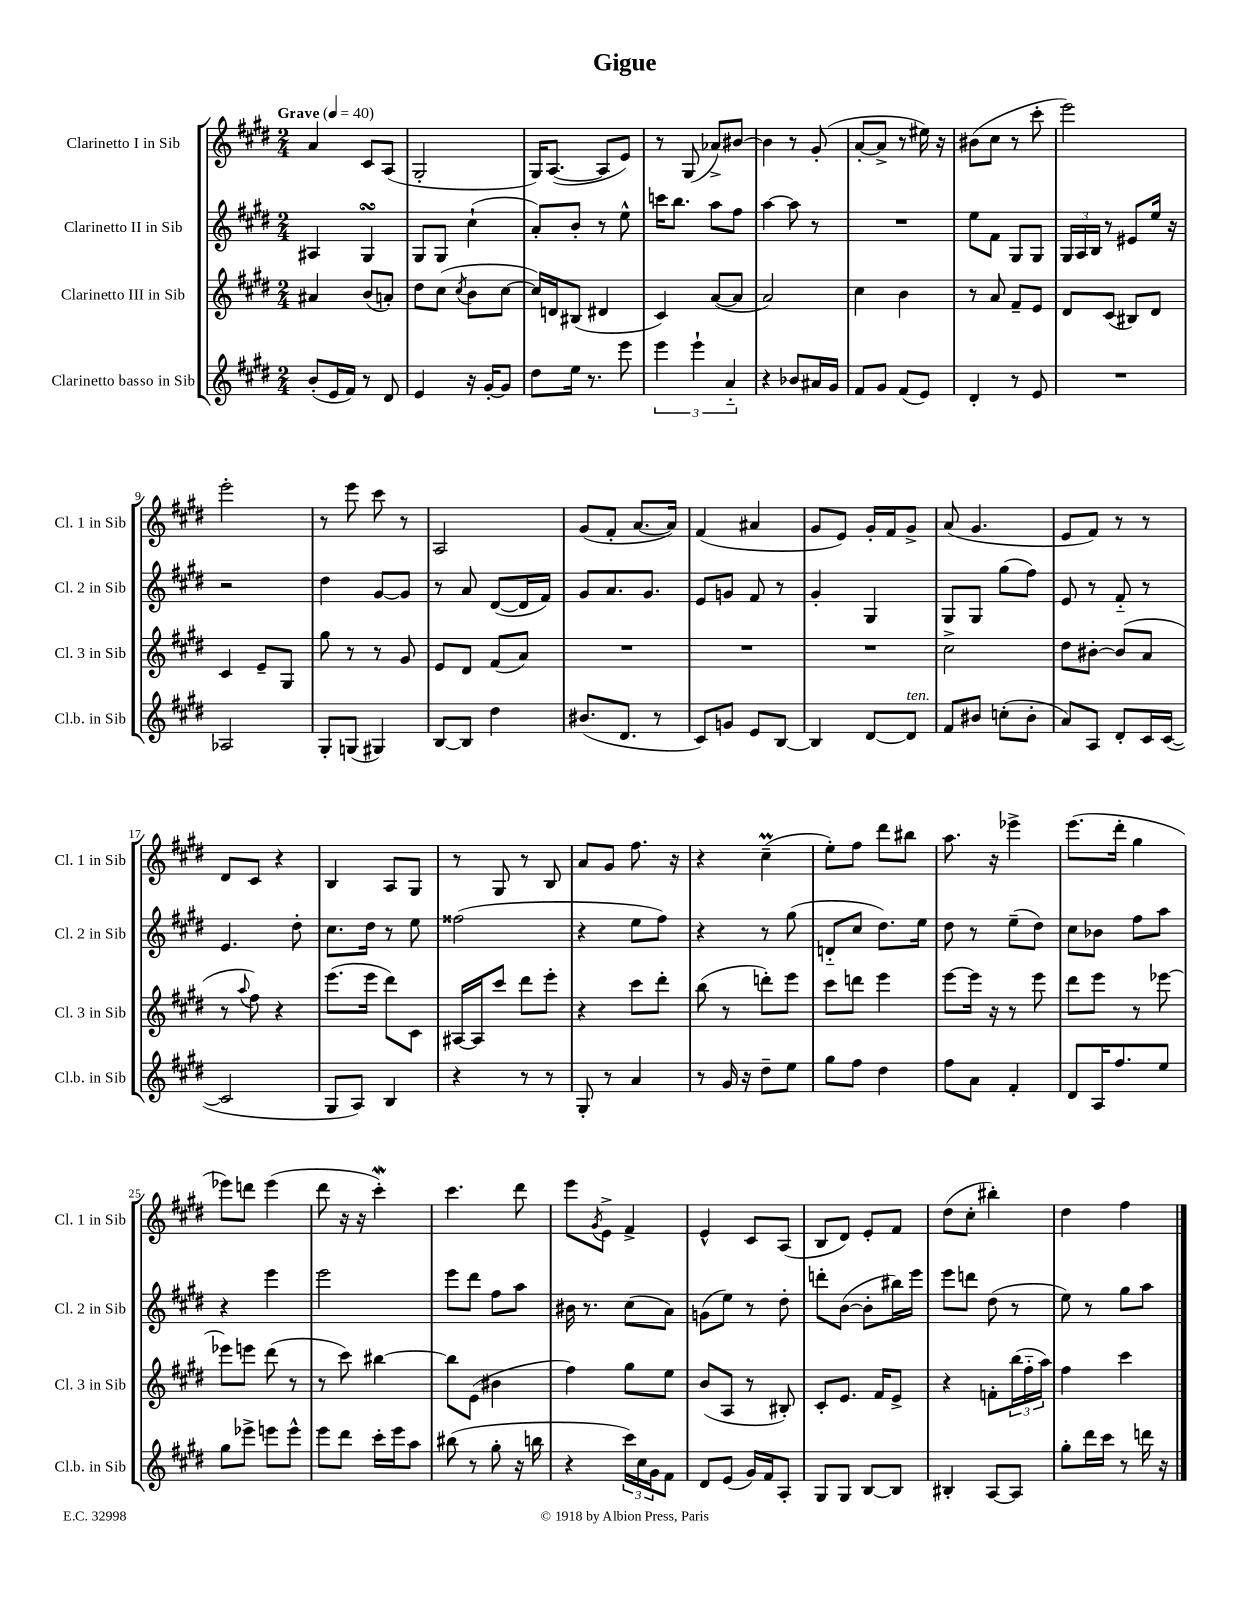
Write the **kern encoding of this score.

**kern	**kern	**kern	**kern
*staff4	*staff3	*staff2	*staff1
*clefG2	*clefG2	*clefG2	*clefG2
*k[f#c#g#d#]	*k[f#c#g#d#]	*k[f#c#g#d#]	*k[f#c#g#d#]
*M2/4	*M2/4	*M2/4	*M2/4
*MM40	*MM40	*MM40	*MM40
(8b'/L	4a#/	4A#/	4a/
16e/L	.	.	.
16f#/JJ)	.	.	.
8r	(8b/L	4G#/	8c#/L
8d#/	8a'/J)	.	(8A/J
=	=	=	=
4e/	8dd#\L	8G#/L	2G#'/
.	(8cc#\J	8G#/J	.
.	8qcc#/	.	.
16r	8b\L	(4cc#`\	.
[16g#'/LK	.	.	.
8g#/]J	[8cc#\J	.	.
=	=	=	=
8dd#\L	16cc#/]LL)	8a'/L)	16G#/LK)
.	16d/J	.	([8.A/J
16ee\Jk	(8B#/J	8b'/J	.
8.r	.	.	.
.	4d#/	8r	8A/]L
8eee\	.	8ee^^\	8e/J)
=	=	=	=
6eee\	4c#/)	16ccc\LK	8r
.	.	8.bb\J	.
.	.	.	(8G#/
6eee`\	.	.	.
.	([8a/L	8aa\L	8a-^/L)
6a'~/	.	.	.
.	8a/]J	8ff#\J	[8b#/J
=	=	=	=
4r	2a/)	[4aa\	4b#\]
8b-/L	.	8aa\]	8r
16a#/L	.	8r	(8g#'/
16g#/JJ	.	.	.
=	=	=	=
8f#/L	4cc#\	2r	[8a'/L
8g#/J	.	.	8a^/]J
(8f#/L	4b\	.	8r
8e/J)	.	.	16ee#\)
.	.	.	16r
=	=	=	=
4d#'/	8r	8ee\L	(8b#\L
.	8a/	8f#\J	8cc#\J
8r	8f#~/L	8G#/L	8r
8e/	8e/J	8G#/J	8ccc#'\
=	=	=	=
2r	8d#/L	24G#/LL	2eee\)
.	.	24A/	.
.	.	24B/JJ	.
.	(8c#/J	8r	.
.	8B#/L)	8e#/L	.
.	8d#/J	16ee/Jk	.
.	.	16r	.
=	=	=	=
2A-/	4c#/	2r	2eee'\
.	8e~/L	.	.
.	8G#/J	.	.
=	=	=	=
8G#'/L	8gg#\	4dd#\	8r
(8G/J	8r	.	8eee\
4G#/)	8r	[8g#/L	8ccc#\
.	8g#/	8g#/]J	8r
=	=	=	=
[8B/L	8e/L	8r	2A/
8B/]J	8d#/J	8a/	.
4dd#\	(8f#/L	([8d#/L	.
.	8a/J)	16d#/]L	.
.	.	16f#/JJ)	.
=	=	=	=
(8.b#/L	2r	8g#/L	(8g#/L
.	.	8.a/	8f#'/J
8.d#/J	.	.	.
.	.	.	[8.a/L
.	.	8.g#/J	.
8r	.	.	.
.	.	.	16a/]Jk)
=	=	=	=
8c#/L)	2r	8e/L	(4f#/
8g/J	.	8g/J	.
8e/L	.	8f#/	4a#/
[8B/J	.	8r	.
=	=	=	=
4B/]	2r	4g#'/	8g#/L
.	.	.	8e/J)
[8d#/L	.	4G#/	16g#'/LL
.	.	.	16f#/J
8d#/]J	.	.	8g#^/J
=	=	=	=
8f#/L	2cc#^\	8G#/L	(8a/
8b#/J	.	8G#/J	4.g#/
(8cc'\L	.	(8gg#\L	.
8b#'\J	.	8ff#\J)	.
=	=	=	=
8a/L)	8dd#\L	8e/	8e/L
8A/J	[8b#'\J	8r	8f#/J)
8d#'/L	(8b#/]L	8f#'~/	8r
16c#/L	8a/J	8r	8r
([16c#/JJ	.	.	.
=	=	=	=
2c#/]	8r	4.e/	8d#/L
.	8qqaa/	.	.
.	8ff#\)	.	8c#/J
.	4r	.	4r
.	.	8dd#'\	.
=	=	=	=
8G#/L	(8.eee\L	8.cc#\L	4B/
8A/J)	.	.	.
.	16eee\Jk	16dd#\Jk	.
4B/	8ddd#\L)	8r	8A/L
.	8c#\J	8ee\	8G#/J
=	=	=	=
4r	[16A#/LL	(2ff##\	8r
.	16A#/]J	.	.
.	8ccc#/J	.	8G#/
8r	8ddd#\L	.	8r
8r	8eee'\J	.	8B/
=	=	=	=
8G#'/	4r	4r	8a/L
8r	.	.	8g#/J
4a/	8ccc#\L	8ee\L	8.ff#\
.	8ddd#'\J	8ff#\J)	.
.	.	.	16r
=	=	=	=
8r	(8bb\	4r	4r
16g#/	8r	.	.
16r	.	.	.
8dd#~\L	8ddd'\L)	8r	(4cc#~\
8ee\J	8eee\J	(8gg#\	.
=	=	=	=
8gg#\L	8ccc#\L	8d'~/L	8ee'\L)
8ff#\J	8ddd\J	8cc#/J	8ff#\J
4dd#\	4eee\	8.dd#\L)	8ddd#\L
.	.	.	8bb#\J
.	.	16ee\Jk	.
=	=	=	=
8ff#\L	[8eee\L	8dd#\	8.aa\
8a\J	16eee\]Jk	8r	.
.	16r	.	16r
4f#'/	8r	(8ee~\L	4eee-^\
.	8eee\	8dd#\J)	.
=	=	=	=
8d#/L	8ddd#\L	8cc#\L	(8.eee\L
16A/K	8eee\J	8b-\J	.
8.ff#/	.	.	16ddd#'\Jk
.	8r	8ff#\L	4gg#\
8ee/J	[8eee-\	8aa\J	.
=	=	=	=
8gg#\L	8eee-\]L	4r	8eee-\L)
8eee-^\J	8eee\J	.	8ddd\J
8eee\L	(8ddd#\	4eee\	(4eee-\
8eee^^\J	8r	.	.
=	=	=	=
8eee\L	8r	2eee\	8ddd#\
8ddd#\J	8ccc#\)	.	16r
.	.	.	16r
16ccc#'\LL	[4bb#\	.	4ccc#'\)
16eee\J	.	.	.
8aa\J	.	.	.
=	=	=	=
(8bb#\	8bb#\]L	8eee\L	4.ccc#\
8r	(8e\J	8ddd#\J	.
8gg#'\	4b#\	8ff#\L	.
16r	.	8aa\J	8ddd#\
16bb\	.	.	.
=	=	=	=
4r	4ff#\)	16b#\	8eee\L
.	.	8.r	.
.	.	.	8qg#/
.	.	.	8e^\J
24ccc#\LL)	8gg#\L	(8cc#\L	4f#^/
24cc#\	.	.	.
24g#\J	.	.	.
8f#\J	8ee\J	8a\J)	.
=	=	=	=
8d#/L	(8b/L	(8g\L	4e^^/
(8e/J	8A/J	8ee\J)	.
16g#/LL)	8r	8r	8c#/L
16f#/J	.	.	.
8A'/J	8B#'/)	8dd#'\	(8A/J
=	=	=	=
8G#/L	8c#'/L	8ddd'\L	8B/L
8G#/J	8.e/J	([8b\J	8d#/J)
[8B/L	.	8b'\]L	8e'/L
.	16f#/LK	.	.
8B/]J	8e^/J	16bb#\L)	8f#/J
.	.	16eee\JJ	.
=	=	=	=
4B#'/	4r	8eee\L	(8dd#\L
.	.	8ddd\J	8cc#'\J
[8A/L	8f'\L	(8dd#\	4bb#'\)
8A/]J	(24bb\L	8r	.
.	24ff#'~\	.	.
.	24aa\JJ)	.	.
=	=	=	=
8gg#'\L	4ff#\	8ee\)	4dd#\
16ddd#\L	.	8r	.
16ccc#\JJ	.	.	.
8r	4ccc#\	8gg#\L	4ff#\
16ddd\	.	8aa\J	.
16r	.	.	.
==	==	==	==
*-	*-	*-	*-
